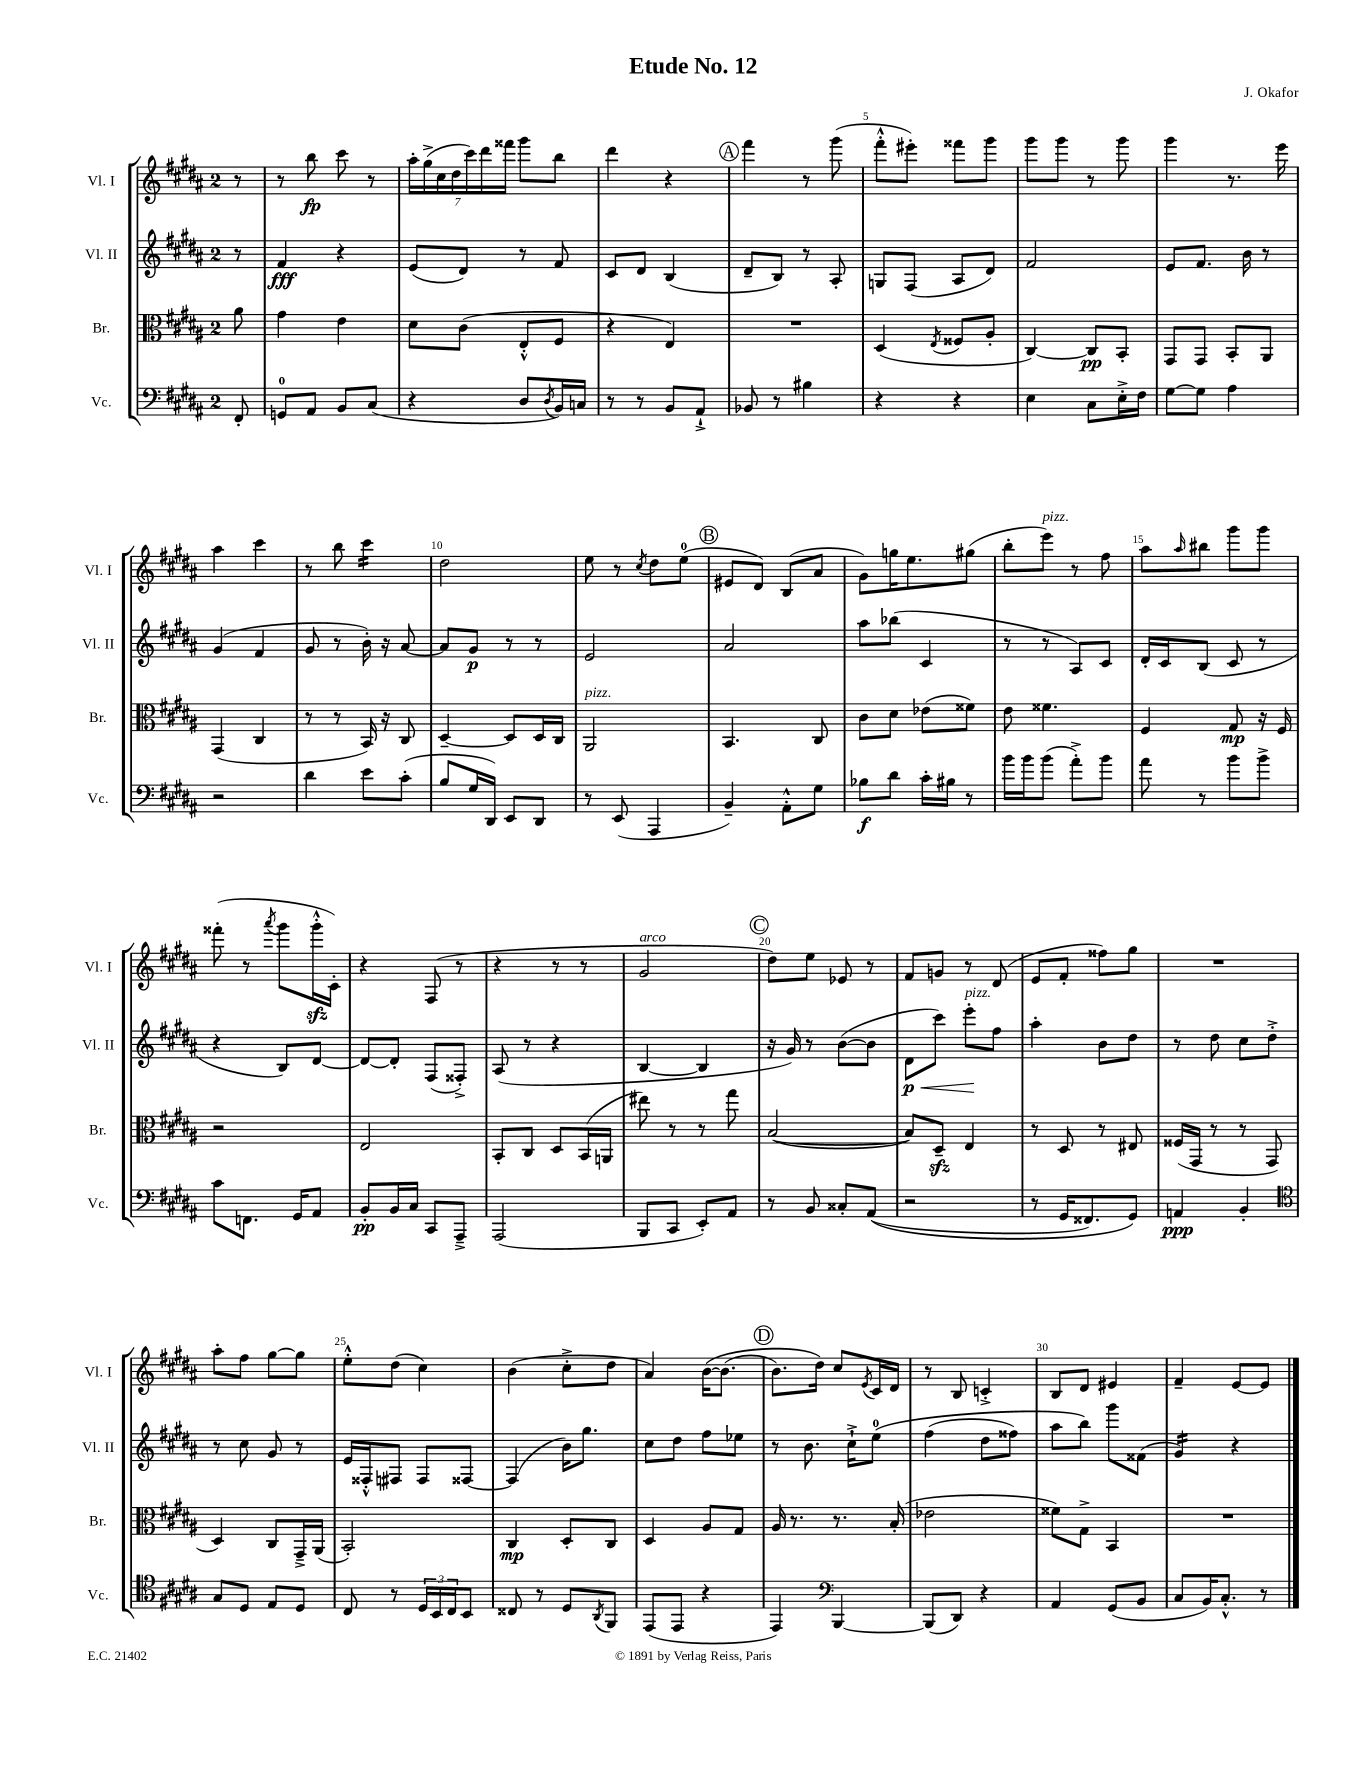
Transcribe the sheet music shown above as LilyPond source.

\header { title = "Etude No. 12" composer = "J. Okafor" }
<<
\new StaffGroup <<
\new Staff = "s0" \with { instrumentName = "Vl. I" shortInstrumentName = "Vl. I" } {
    \clef treble \key b \major \once \override Staff.TimeSignature.style = #'single-digit \time 2/4 \partial 8
    r8 |
    r8 b''8\fp cis'''8 r8 |
    \tuplet 7/4 { ais''16-. gis''16->( cis''16 dis''16 cis'''16) dis'''16 fisis'''16 } gis'''8 b''8 |
    dis'''4 r4 |
    \mark \markup { \circle "A" } fis'''4 r8 gis'''8( |
    fis'''8-.-^ eis'''8-.) fisis'''8 gis'''8 |
    gis'''8 gis'''8 r8 gis'''8 |
    gis'''4 r8. e'''16 |
    ais''4 cis'''4 |
    r8 b''8 cis'''4:16 |
    dis''2 |
    e''8 r8 \acciaccatura { cis''8 } dis''8 e''8-0( |
    \mark \markup { \circle "B" } eis'8 dis'8) b8( ais'8 |
    gis'8) g''16 e''8. gis''8( |
    b''8-. e'''8^\markup { \italic "pizz." }) r8 fis''8 |
    ais''8 \grace { ais''16 } bis''8 gis'''8 gis'''8 |
    fisis'''8-.( r8 \acciaccatura { ais'''8 } gis'''8 gis'''16-.-^\sfz cis'16-.) |
    r4 fis8( r8 |
    r4 r8 r8 |
    gis'2^\markup { \italic "arco" } |
    \mark \markup { \circle "C" } dis''8) e''8 ees'8 r8 |
    fis'8 g'8 r8 dis'8( |
    e'8 fis'8-. fisis''8) gis''8 |
    R2 |
    ais''8-. fis''8 gis''8~ gis''8 |
    e''8-.-^ dis''8( cis''4) |
    b'4( cis''8-.-> dis''8 |
    ais'4) b'16~\( b'8.( |
    \mark \markup { \circle "D" } b'8.) dis''16\) cis''8 \acciaccatura { e'8 } cis'16 dis'16 |
    r8 b8 c'4-.-> |
    b8 dis'8 eis'4 |
    fis'4-- e'8~ e'8 \bar "|." |
}
\new Staff = "s1" \with { instrumentName = "Vl. II" shortInstrumentName = "Vl. II" } {
    \clef treble \key b \major \once \override Staff.TimeSignature.style = #'single-digit \time 2/4 \partial 8
    r8 |
    fis'4\fff r4 |
    e'8( dis'8) r8 fis'8 |
    cis'8 dis'8 b4( |
    \mark \markup { \circle "A" } dis'8-- b8) r8 ais8-. |
    g8 fis8( ais8 dis'8) |
    fis'2 |
    e'8 fis'8. b'16 r8 |
    gis'4( fis'4 |
    gis'8 r8 b'16-.) r16 ais'8~ |
    ais'8 gis'8\p r8 r8 |
    e'2 |
    \mark \markup { \circle "B" } ais'2 |
    ais''8 bes''8( cis'4 |
    r8 r8 ais8) cis'8 |
    dis'16-. cis'16 b8( cis'8 r8 |
    r4 b8) dis'8~ |
    dis'8~ dis'8-. fis8( fisis8-.->) |
    ais8( r8 r4 |
    b4~ b4 |
    \mark \markup { \circle "C" } r16 gis'16) r8 b'8~( b'8 |
    dis'8\p\< cis'''8) e'''8-.\!^\markup { \italic "pizz." } fis''8 |
    ais''4-. b'8 dis''8 |
    r8 dis''8 cis''8 dis''8-.-> |
    r8 cis''8 gis'8 r8 |
    e'16 fisis16-.-^ fis8 fis8 fisis8~ |
    fisis4( b'16) gis''8. |
    cis''8 dis''8 fis''8 ees''8 |
    \mark \markup { \circle "D" } r8 b'8. cis''16-!-> e''8-0\( |
    fis''4( dis''8 fisis''8) |
    ais''8 b''8\) gis'''8 fisis'8( |
    gis'4:16) r4 \bar "|." |
}
\new Staff = "s2" \with { instrumentName = "Br." shortInstrumentName = "Br." } {
    \clef alto \key b \major \once \override Staff.TimeSignature.style = #'single-digit \time 2/4 \partial 8
    ais'8 |
    gis'4 e'4 |
    dis'8 cis'8( e8-.-^ fis8 |
    r4 e4) |
    \mark \markup { \circle "A" } R2 |
    dis4( \acciaccatura { e8 } fisis8 ais8-. |
    cis4~) cis8\pp b,8-. |
    gis,8 gis,8 b,8-. ais,8 |
    gis,4( cis4 |
    r8 r8 b,16) r16 cis8 |
    dis4~-- dis8 dis16 cis16 |
    ais,2^\markup { \italic "pizz." } |
    \mark \markup { \circle "B" } b,4. cis8 |
    cis'8 dis'8 ees'8( fisis'8) |
    e'8 fisis'4. |
    fis4 gis8\mp r16 fis16 |
    r2 |
    e2 |
    b,8-. cis8 dis8 b,16( a,16 |
    eis''8) r8 r8 gis''8 |
    \mark \markup { \circle "C" } b2~( |
    b8) dis8--\sfz e4 |
    r8 dis8 r8 eis8 |
    fisis16( gis,16 r8 r8 gis,8 |
    dis4) cis8 gis,16---> ais,16( |
    b,2-.) |
    cis4\mp dis8-. cis8 |
    dis4 ais8 gis8 |
    \mark \markup { \circle "D" } ais16 r8. r8. b16-.( |
    ees'2 |
    fisis'8) gis8-> b,4 |
    R2 \bar "|." |
}
\new Staff = "s3" \with { instrumentName = "Vc." shortInstrumentName = "Vc." } {
    \clef bass \key b \major \once \override Staff.TimeSignature.style = #'single-digit \time 2/4 \partial 8
    fis,8-. |
    g,8-0 ais,8 b,8 cis8( |
    r4 dis8 \acciaccatura { dis8 } b,16) c16 |
    r8 r8 b,8 ais,8-!-> |
    \mark \markup { \circle "A" } bes,8 r8 bis4 |
    r4 r4 |
    e4 cis8 e16-.-> fis16 |
    gis8~ gis8 ais4 |
    r2 |
    dis'4 e'8 cis'8-.( |
    b8 gis16 dis,16) e,8 dis,8 |
    r8 e,8( ais,,4 |
    \mark \markup { \circle "B" } b,4--) ais,8-.-^ gis8 |
    bes8\f dis'8 cis'16-. bis16 r8 |
    b'16 b'16 b'8( ais'8-.->) b'8 |
    ais'8 r8 b'8 b'8-> |
    cis'8 f,8. gis,16 ais,8 |
    b,8-.\pp b,16 cis16 cis,8 ais,,8---> |
    ais,,2( |
    b,,8 cis,8 e,8-.) ais,8 |
    \mark \markup { \circle "C" } r8 b,8 cisis8-. ais,8(\( |
    r2 |
    r8 gis,16 fisis,8.) gis,8\) |
    a,4\ppp b,4-. |
    \clef tenor gis8 dis8 e8 dis8 |
    cis8 r8 \tuplet 3/2 { dis16 b,16 cis16 } b,8 |
    cisis8 r8 dis8 \acciaccatura { ais,8 } fis,8 |
    e,8( e,8 r4 |
    \mark \markup { \circle "D" } e,4) \clef bass b,,4~ |
    b,,8( dis,8) r4 |
    ais,4 gis,8( b,8 |
    cis8 b,16) cis8.-.-^ r8 \bar "|." |
}
>>
>>
\layout { \context { \Score \override BarNumber.break-visibility = ##(#f #t #t) barNumberVisibility = #(every-nth-bar-number-visible 5) } }
